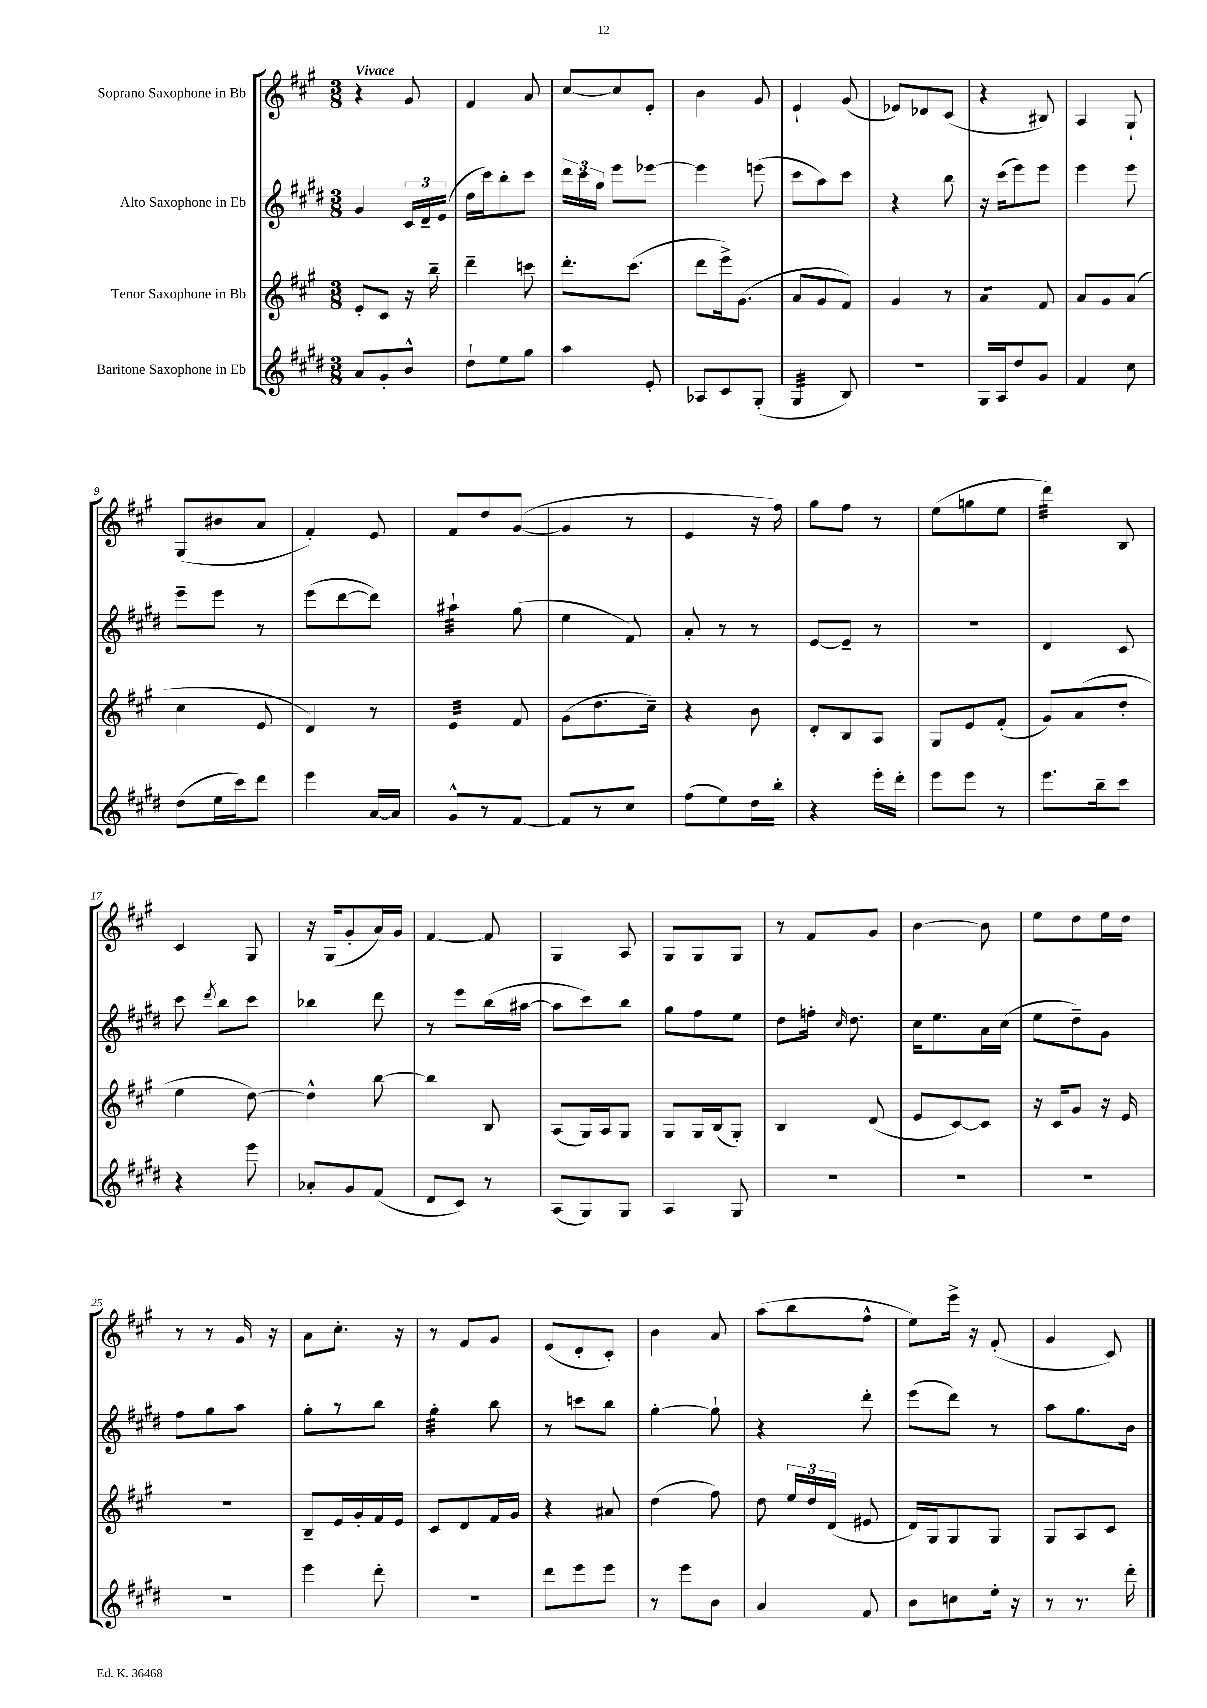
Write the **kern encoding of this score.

**kern	**kern	**kern	**kern
*staff4	*staff3	*staff2	*staff1
*clefG2	*clefG2	*clefG2	*clefG2
*k[f#c#g#d#]	*k[f#c#g#]	*k[f#c#g#d#]	*k[f#c#g#]
*M3/8	*M3/8	*M3/8	*M3/8
8a	8e'	4g#	4r
8g#'	8c#	.	.
8b^^	16r	24c#	8g#
.	.	24d#~	.
.	16bb~	.	.
.	.	(24e	.
=	=	=	=
8dd#`	4ddd~	16dd#	4f#
.	.	16ccc#)	.
8ee	.	8bb'	.
8gg#	8ccc	8ccc#	8a
=	=	=	=
4aa	8.ddd'	24ddd#	[8cc#
.	.	24ccc#	.
.	.	24gg#	.
.	.	8eee	8cc#]
.	(8.ccc#	.	.
8e'	.	[8eee-	8e'
=	=	=	=
8A-	8ddd	4eee-]	4b
8c#	16eee^)	.	.
.	(8.g#	.	.
(8G#'	.	(8eee	8g#
=	=	=	=
4G#	8a	8ccc#	4e`
.	8g#	8aa)	.
8B)	8f#)	8ccc#	(8g#
=	=	=	=
4.r	4g#	4r	8e-)
.	.	.	8d-
.	8r	8bb	(8c#
=	=	=	=
16G#	4a	16r	4r
16A	.	(16ccc#	.
8dd#	.	8eee)	.
8g#	8f#	8eee	8B#)
=	=	=	=
4f#	8a	4eee	4A
.	8g#	.	.
8cc#	(8a	8eee	8G#`
=	=	=	=
(8dd#	4cc#	8eee~	(8G#
16ee	.	8eee	8b#
16ccc#)	.	.	.
8ddd#	8e	8r	8a
=	=	=	=
4eee	4d)	(8eee	4f#')
.	.	[8ddd#	.
[16a	8r	8ddd#])	8e
16a]	.	.	.
=	=	=	=
8g#^^	4e	4aa#`	8f#
8r	.	.	8dd
[8f#	8f#	(8gg#	([8g#
=	=	=	=
8f#]	(8g#	4ee	4g#]
8r	8.dd	.	.
8cc#	.	8f#)	8r
.	16cc#~)	.	.
=	=	=	=
(8ff#	4r	8a'	4e
8ee)	.	8r	.
16dd#	8b	8r	16r
16bb'	.	.	16ff#)
=	=	=	=
4r	8d'	[8e	8gg#
.	8B	8e~]	8ff#
16eee'	8A	8r	8r
16ddd#'	.	.	.
=	=	=	=
8eee	8G#	4.r	(8ee
8eee	8e	.	8gg
8r	(8f#'	.	8ee
=	=	=	=
8.eee	8g#)	4d#	4ddd)
.	(8a	.	.
16bb~	.	.	.
8ccc#	8dd'	8c#	8B
=	=	=	=
4r	4ee	8ccc#	4c#
.	.	8qddd#	.
.	.	8bb	.
8eee	[8dd)	8ccc#	8G#
=	=	=	=
8a-'	4dd^^]	4bb-	16r
.	.	.	(16G#
8g#	.	.	8g#'
(8f#	[8bb	8ddd#	16a)
.	.	.	16g#
=	=	=	=
8d#	4bb]	8r	[4f#
8c#)	.	8eee	.
8r	8B	(16bb	8f#]
.	.	[16aa#	.
=	=	=	=
(8A	(8A	8aa#]	4G#
8G#)	16G#)	8ccc#)	.
.	16A	.	.
8G#	8G#	8bb	8A
=	=	=	=
4A	8G#	8gg#	8G#
.	16G#	8ff#	8G#
.	(16B	.	.
8G#	8G#')	8ee	8G#
=	=	=	=
4.r	4B	8dd#	8r
.	.	16ff'	8f#
.	.	16qqcc#	.
.	.	8.dd#	.
.	(8d	.	8g#
=	=	=	=
4.r	8e	16cc#	[4b
.	.	8.ee	.
.	[8c#)	.	.
.	8c#]	16a	8b]
.	.	(16cc#	.
=	=	=	=
4.r	16r	8ee	8ee
.	16c#	.	.
.	8g#	8dd#~)	8dd
.	16r	8g#	16ee
.	16e	.	16dd
=	=	=	=
4.r	4.r	8ff#	8r
.	.	8gg#	8r
.	.	8aa	16g#
.	.	.	16r
=	=	=	=
4eee	8B~	8gg#'	8a
.	16e	8r	8.cc#'
.	16g#'	.	.
8ddd#'	16f#	8bb	.
.	16e	.	16r
=	=	=	=
4.r	8c#	4gg#'	8r
.	8d	.	8f#
.	16f#	8bb	8g#
.	16g#	.	.
=	=	=	=
8ddd#	4r	8r	(8e
8eee	.	8ccc	8d'
8eee	8a#	8bb	8c#')
=	=	=	=
8r	(4dd	[4gg#'	4b
8eee	.	.	.
8b	8ff#)	8gg#`]	8a
=	=	=	=
4a	8dd	4r	(8aa
.	24ee	.	8bb
.	24dd	.	.
.	(24d	.	.
8f#	8e#	8ddd#'	8ff#^^
=	=	=	=
8b	16d)	(8eee	8ee)
.	16G#	.	.
8cc	8G#	8ddd#)	16eee^
.	.	.	16r
16ee'	8G#	8r	(8f#'
16r	.	.	.
=	=	=	=
8r	8G#	8aa	4g#
8.r	8A	8.gg#	.
.	8c#	.	8c#)
16ddd#'	.	16b	.
==	==	==	==
*-	*-	*-	*-
